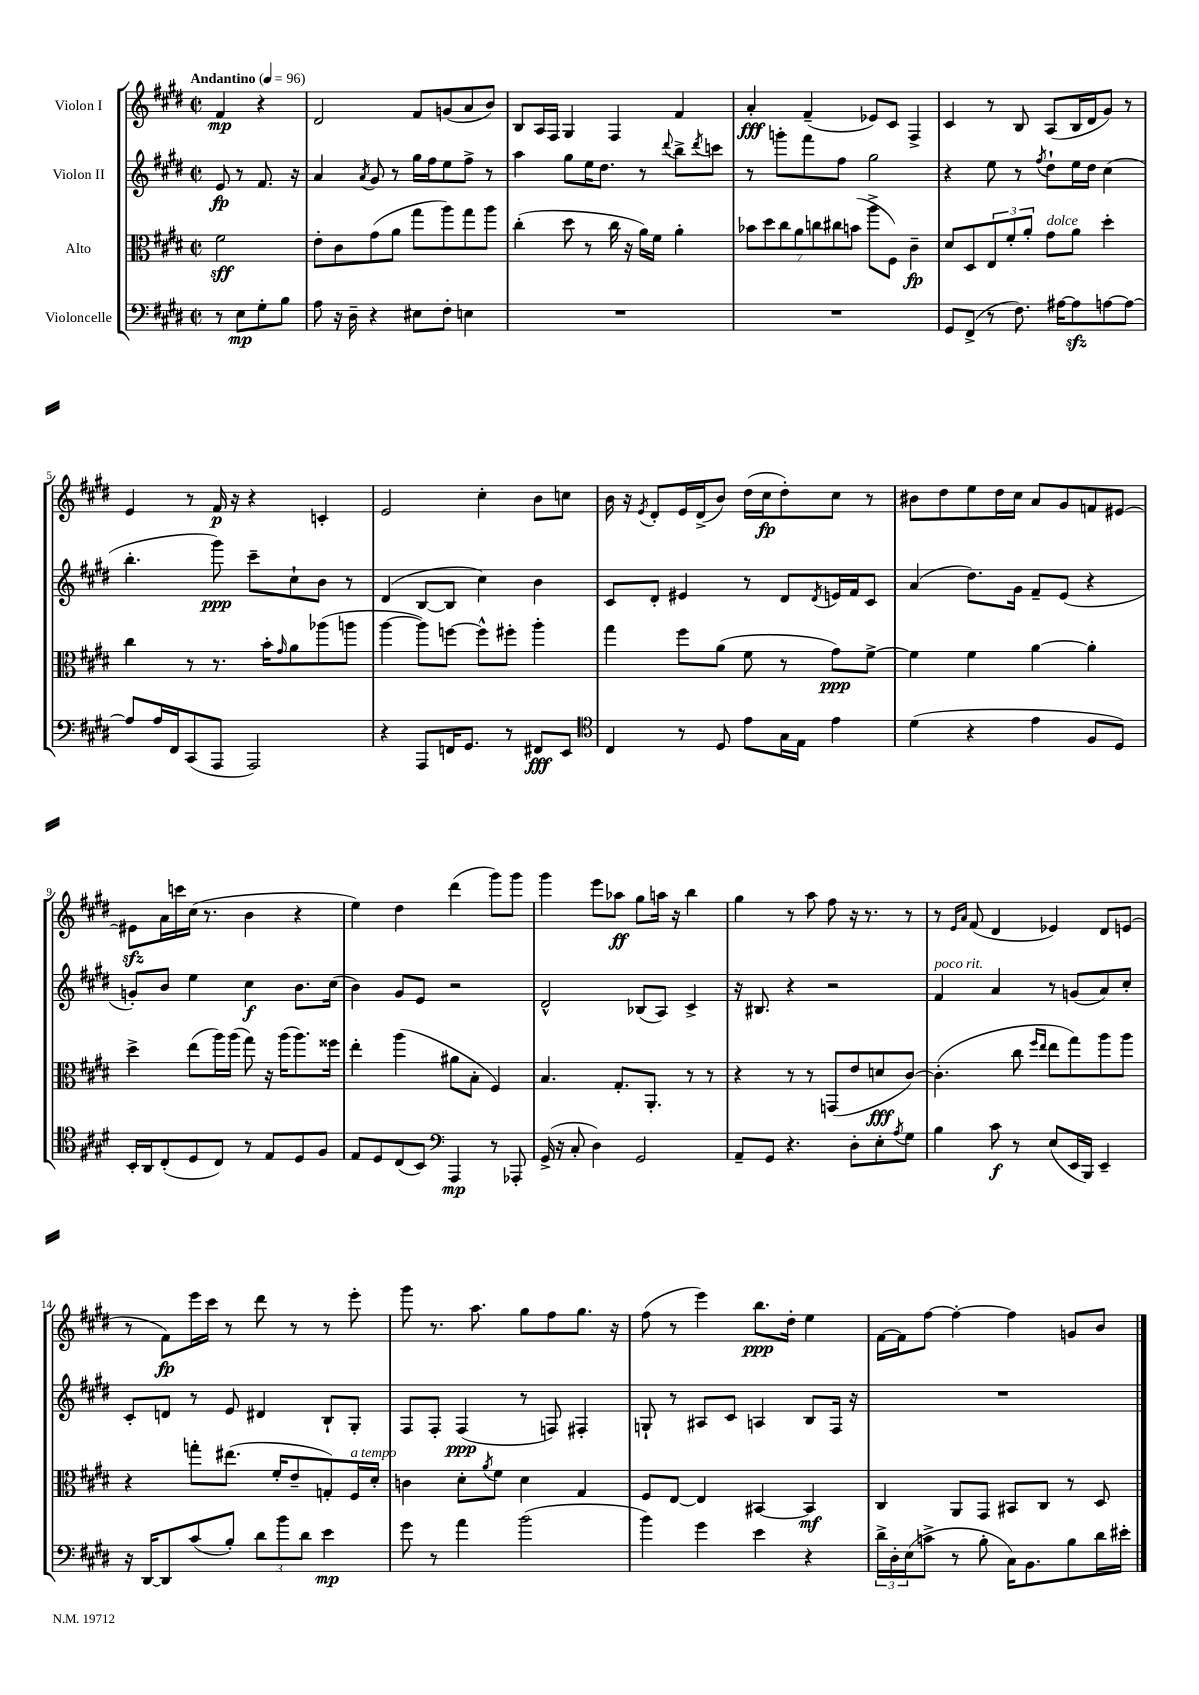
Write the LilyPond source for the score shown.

<<
\new StaffGroup <<
\new Staff = "s0" \with { instrumentName = "Violon I" } {
    \clef treble \key e \major \defaultTimeSignature \time 2/2 \partial 2 \tempo "Andantino" 4 = 96
    fis'4\mp r4 |
    dis'2 fis'8 g'8( a'8 b'8) |
    b8 a16 fis16 gis4 fis4 fis'4 |
    a'4-.\fff fis'4--( ees'8) cis'8 fis4-> |
    cis'4 r8 b8 a8( b16 dis'16 gis'8) r8 |
    e'4 r8 fis'16\p r16 r4 c'4-. |
    e'2 cis''4-. b'8 c''8 |
    b'16 r16 \acciaccatura { e'8 } dis'8-. e'16 dis'16->( b'8) dis''16( cis''16\fp dis''8-.) cis''8 r8 |
    bis'8 dis''8 e''8 dis''16 cis''16 a'8 gis'8 f'8 eis'8~ |
    eis'8\sfz a'16 c'''16 cis''16( r8. b'4 r4 |
    e''4) dis''4 dis'''4( gis'''8) gis'''8 |
    gis'''4 e'''8 aes''8\ff gis''8 a''16 r16 b''4 |
    gis''4 r8 a''8 fis''8 r16 r8. r8 |
    r8 \grace { e'16 a'16 } fis'8( dis'4 ees'4) dis'8 e'8( |
    r8 fis'8\fp) e'''16 cis'''16 r8 dis'''8 r8 r8 e'''8-. |
    gis'''8 r8. a''8. gis''8 fis''8 gis''8. r16 |
    fis''8( r8 e'''4) b''8.\ppp dis''16-. e''4 |
    fis'16~ fis'16 fis''8~ fis''4~-. fis''4 g'8 b'8 \bar "|." |
}
\new Staff = "s1" \with { instrumentName = "Violon II" } {
    \clef treble \key e \major \defaultTimeSignature \time 2/2 \partial 2
    e'8\fp r8 fis'8. r16 |
    a'4 \acciaccatura { a'8 } gis'8 r8 gis''16 fis''16 e''8 fis''8-> r8 |
    a''4 gis''8 e''16 dis''8. r8 \appoggiatura { dis'''8 } b''8-> \acciaccatura { dis'''8 } c'''8 |
    r8 g'''8-. fis'''8 fis''8 gis''2 |
    r4 e''8 r8 \acciaccatura { fis''8 } dis''8-! e''16 dis''16 cis''4( |
    b''4.-. gis'''8\ppp) cis'''8-- cis''8-! b'8 r8 |
    dis'4( b8~ b8 cis''4) b'4 |
    cis'8 dis'8-. eis'4 r8 dis'8 \acciaccatura { dis'8 } e'16 fis'16 cis'8 |
    a'4( dis''8.) gis'16 fis'8-- e'8( r4 |
    g'8-.) b'8 e''4 cis''4\f b'8. cis''16( |
    b'4) gis'8 e'8 r2 |
    dis'2-^ bes8( a8) cis'4-> |
    r16 bis8. r4 r2 |
    fis'4^\markup { \italic "poco rit." } a'4 r8 g'8( a'8) cis''8-. |
    cis'8-. d'8 r8 e'8 dis'4 b8-! gis8-. |
    fis8 fis8-. fis4\ppp( r8 f8) fis4-. |
    g8-! r8 ais8 cis'8 a4 b8 fis16 r16 |
    R1 \bar "|." |
}
\new Staff = "s2" \with { instrumentName = "Alto" } {
    \clef alto \key e \major \defaultTimeSignature \time 2/2 \partial 2
    fis'2\sff |
    e'8-. cis'8 gis'8( a'8 gis''8 a''8) gis''8 a''8 |
    cis''4-.( dis''8 r8 cis''16 r16 a'16) fis'16 a'4-. |
    \tuplet 7/4 { bes'8 dis''8 cis''8 a'8 c''8 cis''8 b'8( } a''8-> fis8) cis'4--\fp |
    dis'8 dis8 \tuplet 3/2 { e8 fis'8-. a'8-. } gis'8^\markup { \italic "dolce" } a'8 dis''4-. |
    cis''4 r8 r8. b'16-. \grace { gis'16 } a'8 aes''8( a''8 |
    a''4~ a''8) f''8~ f''8-^ fis''8-. a''4-. |
    gis''4 fis''8 a'8( fis'8 r8 gis'8\ppp) fis'8~-> |
    fis'4 fis'4 a'4~ a'4-. |
    dis''4-> e''8( a''16) a''16( gis''8) r16 a''16( a''8.) fisis''16 |
    e''4-. a''4( ais'8 b8-. fis4) |
    b4. gis8.-. a,8.-. r8 r8 |
    r4 r8 r8 g,8( e'8 d'8\fff cis'8~) |
    cis'4.-.( cis''8 \grace { fis''16 e''16 } e''8 gis''8) a''8 a''8 |
    r4 g''8-. eis''8.( fis'16-. e'8-- g8-.) fis16^\markup { \italic "a tempo" } dis'16-. |
    c'4 dis'8-. \acciaccatura { a'8 } fis'8 dis'4 gis4 |
    fis8 e8~ e4 bis,4~ bis,4\mf |
    cis4 a,8 gis,8 bis,8 cis8 r8 dis8 \bar "|." |
}
\new Staff = "s3" \with { instrumentName = "Violoncelle" } {
    \clef bass \key e \major \defaultTimeSignature \time 2/2 \partial 2
    r8 e8\mp gis8-. b8 |
    a8 r16 dis16-- r4 eis8 fis8-. e4 |
    R1 |
    R1 |
    gis,8 fis,8->( r8 fis8.) ais16~ ais8\sfz a8~ a8~ |
    a8 a16 fis,16 cis,8( a,,8 a,,2) |
    r4 a,,8 f,16 gis,8. r8 fis,8\fff e,8 |
    \clef tenor cis4 r8 dis8 e'8 gis16 e16 e'4 |
    dis'4( r4 e'4 fis8 dis8) |
    b,16-. a,16 cis8-.( dis8 cis8) r8 e8 dis8 fis8 |
    e8 dis8 cis8( b,8) \clef bass a,,4\mp r8 aes,,8-. |
    gis,16->( r16 cis8-. dis4) gis,2 |
    a,8-- gis,8 r4. dis8-. e8-. \acciaccatura { a8 } gis8 |
    b4 cis'8\f r8 e8( e,16 b,,16) e,4-- |
    r16 dis,16~ dis,8 cis'8( b8-.) \tuplet 3/2 { dis'8 b'8 dis'8 } e'4\mp |
    gis'8 r8 a'4 b'2( |
    b'4) gis'4 e'4 r4 |
    \tuplet 3/2 { dis'16-> dis16-. e16( } c'8-> r8 b8-. cis16) b,8. b8 dis'16 eis'16-. \bar "|." |
}
>>
>>
